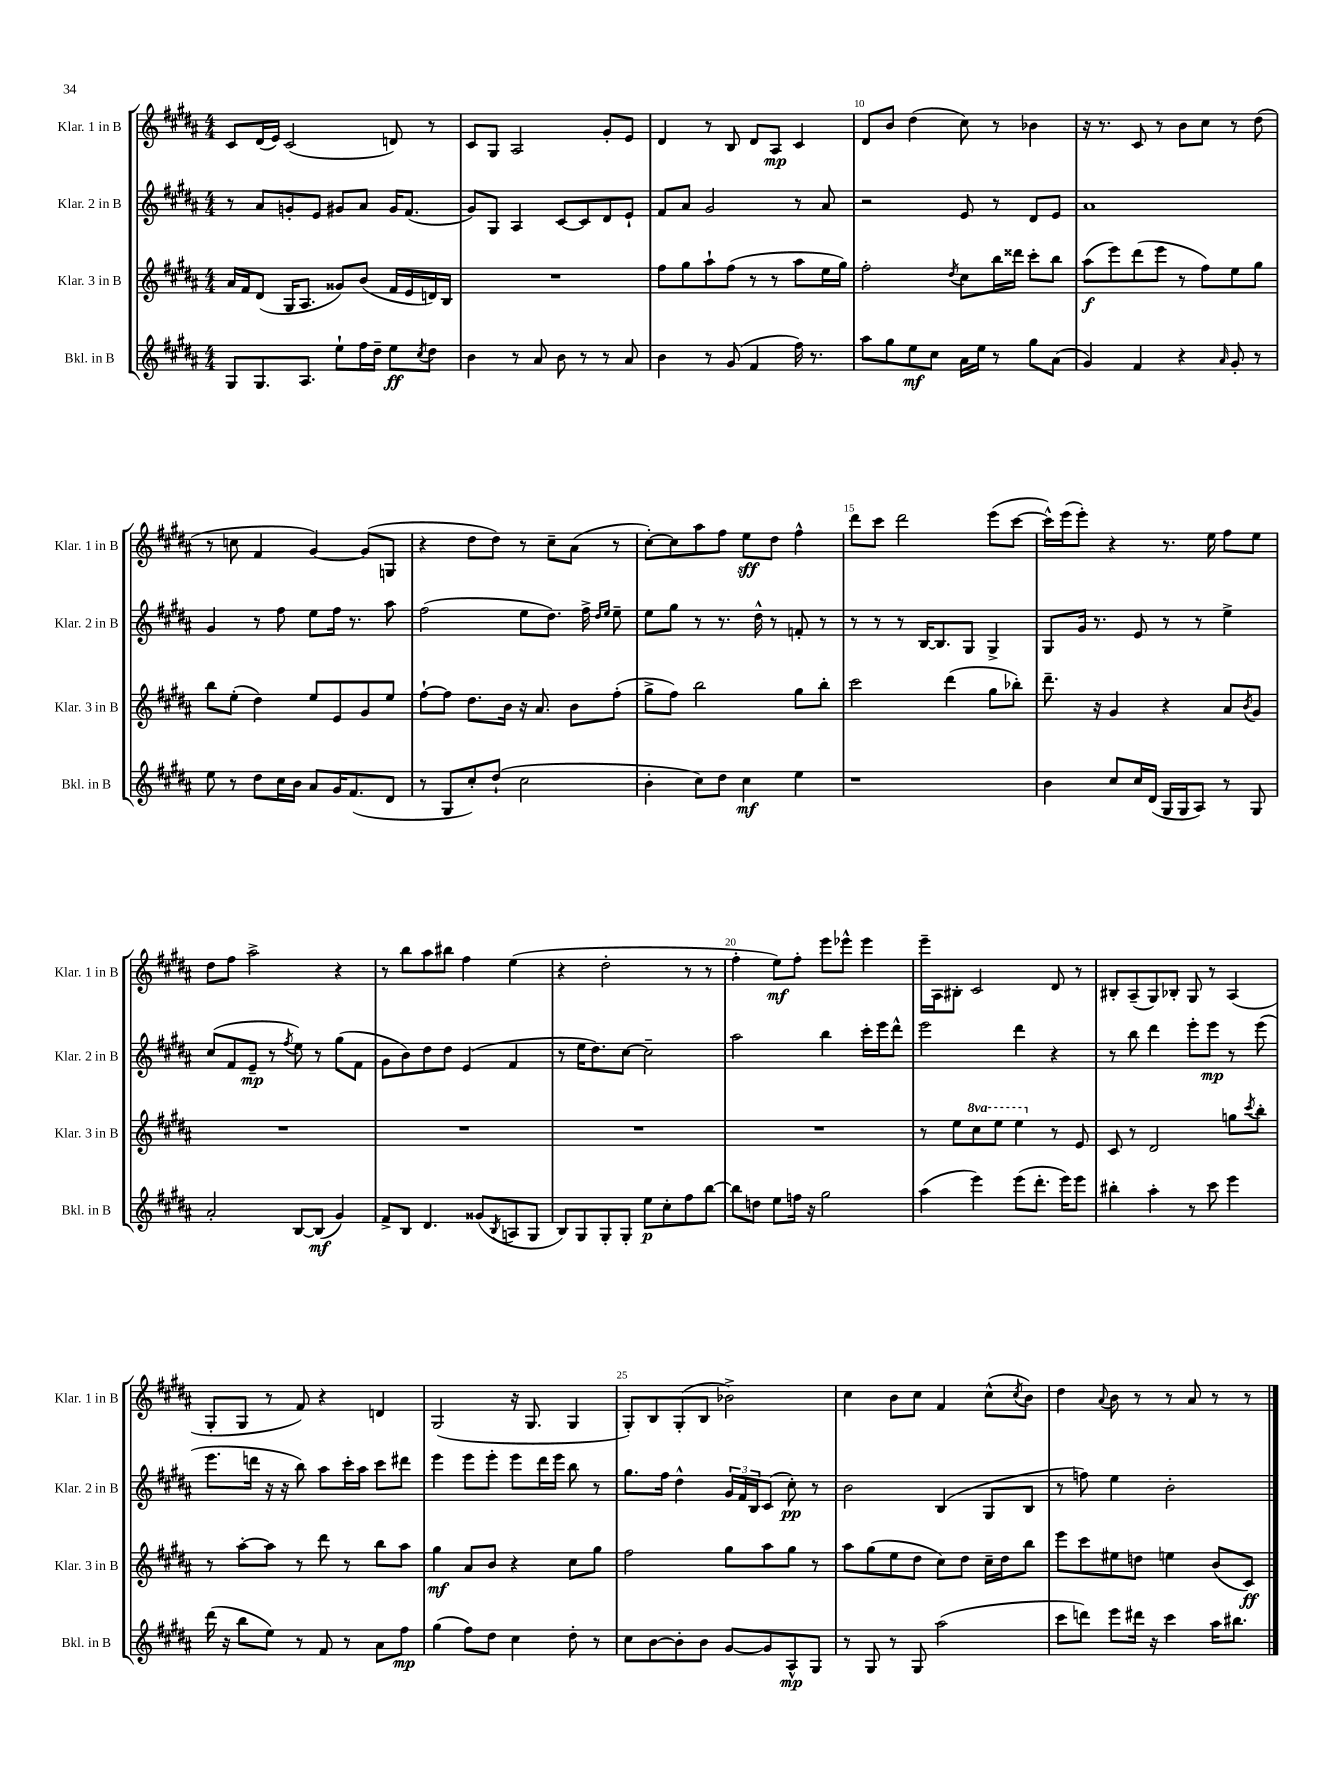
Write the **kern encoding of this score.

**kern	**kern	**kern	**kern
*staff4	*staff3	*staff2	*staff1
*clefG2	*clefG2	*clefG2	*clefG2
*k[f#c#g#d#a#]	*k[f#c#g#d#a#]	*k[f#c#g#d#a#]	*k[f#c#g#d#a#]
*M4/4	*M4/4	*M4/4	*M4/4
8G#	16a#	8r	8c#
.	16f#	.	.
8.G#	(8d#	8a#	(16d#
.	.	.	16e)
.	16G#	8g'	(2c#
8.A#	8.A#	.	.
.	.	8e	.
8ee`	8g##)	8g#	.
16ff#	(8b	8a#	.
16dd#~	.	.	.
8ee	16f#	16g#	8d)
.	16e	(8.f#	.
8qcc#	.	.	.
8dd#	16d)	.	8r
.	16B	.	.
=	=	=	=
4b	1r	8g#)	8c#
.	.	8G#	8G#
8r	.	4A#	2A#
8a#	.	.	.
8b	.	[8c#	.
8r	.	8c#]	.
8r	.	8d#	8g#'
8a#	.	8e`	8e
=	=	=	=
4b	8ff#	8f#	4d#
.	8gg#	8a#	.
8r	8aa#`	2g#	8r
(8g#	(8ff#	.	8B
4f#	8r	.	8d#
.	8r	.	8A#
16ff#)	8aa#	8r	4c#
8.r	.	.	.
.	16ee	8a#	.
.	16gg#)	.	.
=	=	=	=
8aa#	2ff#'	2r	8d#
8gg#	.	.	8b
8ee	.	.	(4dd#
8cc#	.	.	.
.	8qdd#	.	.
16a#	8cc#	8e	8cc#)
16ee	.	.	.
8r	16bb	8r	8r
.	16ddd##	.	.
8gg#	8ccc#'	8d#	4b-
(8a#	8bb	8e	.
=	=	=	=
4g#)	(8aa#	1a#	16r
.	.	.	8.r
.	8eee)	.	.
4f#	(8ddd#	.	8c#
.	8eee	.	8r
4r	8r	.	8b
.	8ff#)	.	8cc#
16qqa#	.	.	.
8g#'	8ee	.	8r
8r	8gg#	.	(8dd#
=	=	=	=
8ee	8bb	4g#	8r
8r	(8ee'	.	8cc
8dd#	4dd#)	8r	4f#
16cc#	.	8ff#	.
16b	.	.	.
8a#	8ee	8ee	[4g#)
16g#	8e	16ff#	.
(8.f#	.	8.r	.
.	8g#	.	(8g#]
8d#	8ee	8aa#	8G
=	=	=	=
8r	[8ff#`	(2ff#	4r
8G#	8ff#]	.	.
8cc#')	8.dd#	.	8dd#
(8dd#`	.	.	8dd#)
.	16b	.	.
2cc#	16r	8ee	8r
.	8.a#	.	.
.	.	8.dd#)	8cc#~
.	8b	.	(8a#
.	.	16ff#^	.
.	.	16qqdd#	.
.	.	16qqee	.
.	(8ff#'	8ee~	8r
=	=	=	=
4b'	8gg#^	8ee	[8cc#')
.	8ff#)	8gg#	8cc#]
8cc#)	2bb	8r	8aa#
8dd#	.	8.r	8ff#
4cc#	.	.	8ee
.	.	16dd#^^	.
.	.	8r	8dd#
4ee	8gg#	8f'	4ff#^^
.	8bb'	8r	.
=	=	=	=
1r	2ccc#	8r	8ddd#
.	.	8r	8ccc#
.	.	8r	2ddd#
.	.	[16B	.
.	.	8.B]	.
.	(4ddd#	.	.
.	.	8G#	.
.	8gg#	4G#^	(8eee
.	8bb-')	.	[8ccc#
=	=	=	=
4b	8.ddd#~	8G#	16ccc#^^])
.	.	.	(16eee
.	.	16g#	8eee')
.	16r	8.r	.
8cc#	4g#	.	4r
16cc#	.	8e	.
(16d#	.	.	.
16G#	4r	8r	8.r
16G#	.	.	.
8A#)	.	8r	.
.	.	.	16ee
8r	8a#	4ee^	8ff#
.	8qb	.	.
8G#	8g#	.	8ee
=	=	=	=
2a#'	1r	(8cc#	8dd#
.	.	8f#	8ff#
.	.	8e~	2aa#^
.	.	8r	.
.	.	8qff#	.
[8B	.	8ee)	.
(8B]	.	8r	.
4g#)	.	(8gg#	4r
.	.	8f#	.
=	=	=	=
8f#^	1r	8g#	8r
8B	.	8b)	8bb
4.d#	.	8dd#	8aa#
.	.	8dd#	8bb#
.	.	(4e	4ff#
(8g##	.	.	.
8qB	.	.	.
8A	.	4f#	(4ee
8G#	.	.	.
=	=	=	=
8B)	1r	8r	4r
8G#	.	16ee	.
.	.	8.dd#)	.
8G#'	.	.	2dd#'
8G#'	.	[8cc#	.
8ee	.	2cc#~]	.
8cc#'	.	.	.
8ff#	.	.	8r
[8bb	.	.	8r
=	=	=	=
8bb]	1r	2aa#	4ff#'
8dd	.	.	.
8ee	.	.	8ee)
16ff	.	.	8ff#'
16r	.	.	.
2gg#	.	4bb	8eee
.	.	.	8eee-^^
.	.	16ccc#'	4eee-
.	.	16eee	.
.	.	8ddd#^^	.
=	=	=	=
(4aa#	8r	2eee	16eee~
.	.	.	16A#
.	8ee	.	8B#'
4eee)	8ccc#	.	2c#
.	8eee	.	.
(8eee	4eee	4ddd#	.
8.ddd#'	.	.	.
.	8r	4r	8d#
16eee)	.	.	.
8eee	8e	.	8r
=	=	=	=
4bb#'	8c#	8r	8B#'
.	8r	8bb	(8A#~
4aa#'	2d#	4ddd#	8G#)
.	.	.	8B-'
8r	.	8eee'	8G#
8ccc#	.	8eee	8r
4eee	8gg	8r	(4A#
.	8qccc#	.	.
.	8bb'	(8eee	.
=	=	=	=
(16ddd#	8r	8.eee	8G#'
16r	.	.	.
8bb	[8aa#'	.	8G#
.	.	16ddd	.
8ee)	8aa#]	16r	8r
.	.	16r	.
8r	8r	8bb)	8f#)
8f#	8ddd#	8aa#	4r
8r	8r	16ccc#'	.
.	.	16aa#	.
8a#	8bb	8ccc#	4d
8ff#	8aa#	8ddd#	.
=	=	=	=
(4gg#	4gg#	4eee	(2G#
8ff#)	8a#	8eee	.
8dd#	8b	8eee'	.
4cc#	4r	8eee	16r
.	.	.	8.G#
.	.	16ddd#	.
.	.	16eee	.
8dd#'	8cc#	8bb	4G#
8r	8gg#	8r	.
=	=	=	=
8cc#	2ff#	8.gg#	8G#')
[8b	.	.	8B
.	.	16ff#	.
8b']	.	4dd#^^	(8G#'
8b	.	.	8B
[8g#	8gg#	24g#	2b-^)
.	.	24f#	.
.	.	24B	.
8g#]	8aa#	(8c#	.
8A#^^	8gg#	8cc#')	.
8G#	8r	8r	.
=	=	=	=
8r	8aa#	2b	4cc#
8G#	(8gg#	.	.
8r	8ee	.	8b
8G#	8dd#	.	8cc#
(2aa#	8cc#)	(4B	4f#
.	8dd#	.	.
.	16cc#~	8G#	(8cc#^^
.	16dd#	.	.
.	.	.	8qcc#
.	8bb	8B	8b)
=	=	=	=
8ccc#	8eee	8r	4dd#
8ddd)	8ccc#	8ff)	.
.	.	.	8qqa#
8eee	8ee#	4ee	8b
16ddd#	8dd	.	8r
16r	.	.	.
4ccc#	4ee	2b'	8r
.	.	.	8a#
16aa#	(8b	.	8r
8.bb#	.	.	.
.	8c#)	.	8r
==	==	==	==
*-	*-	*-	*-
